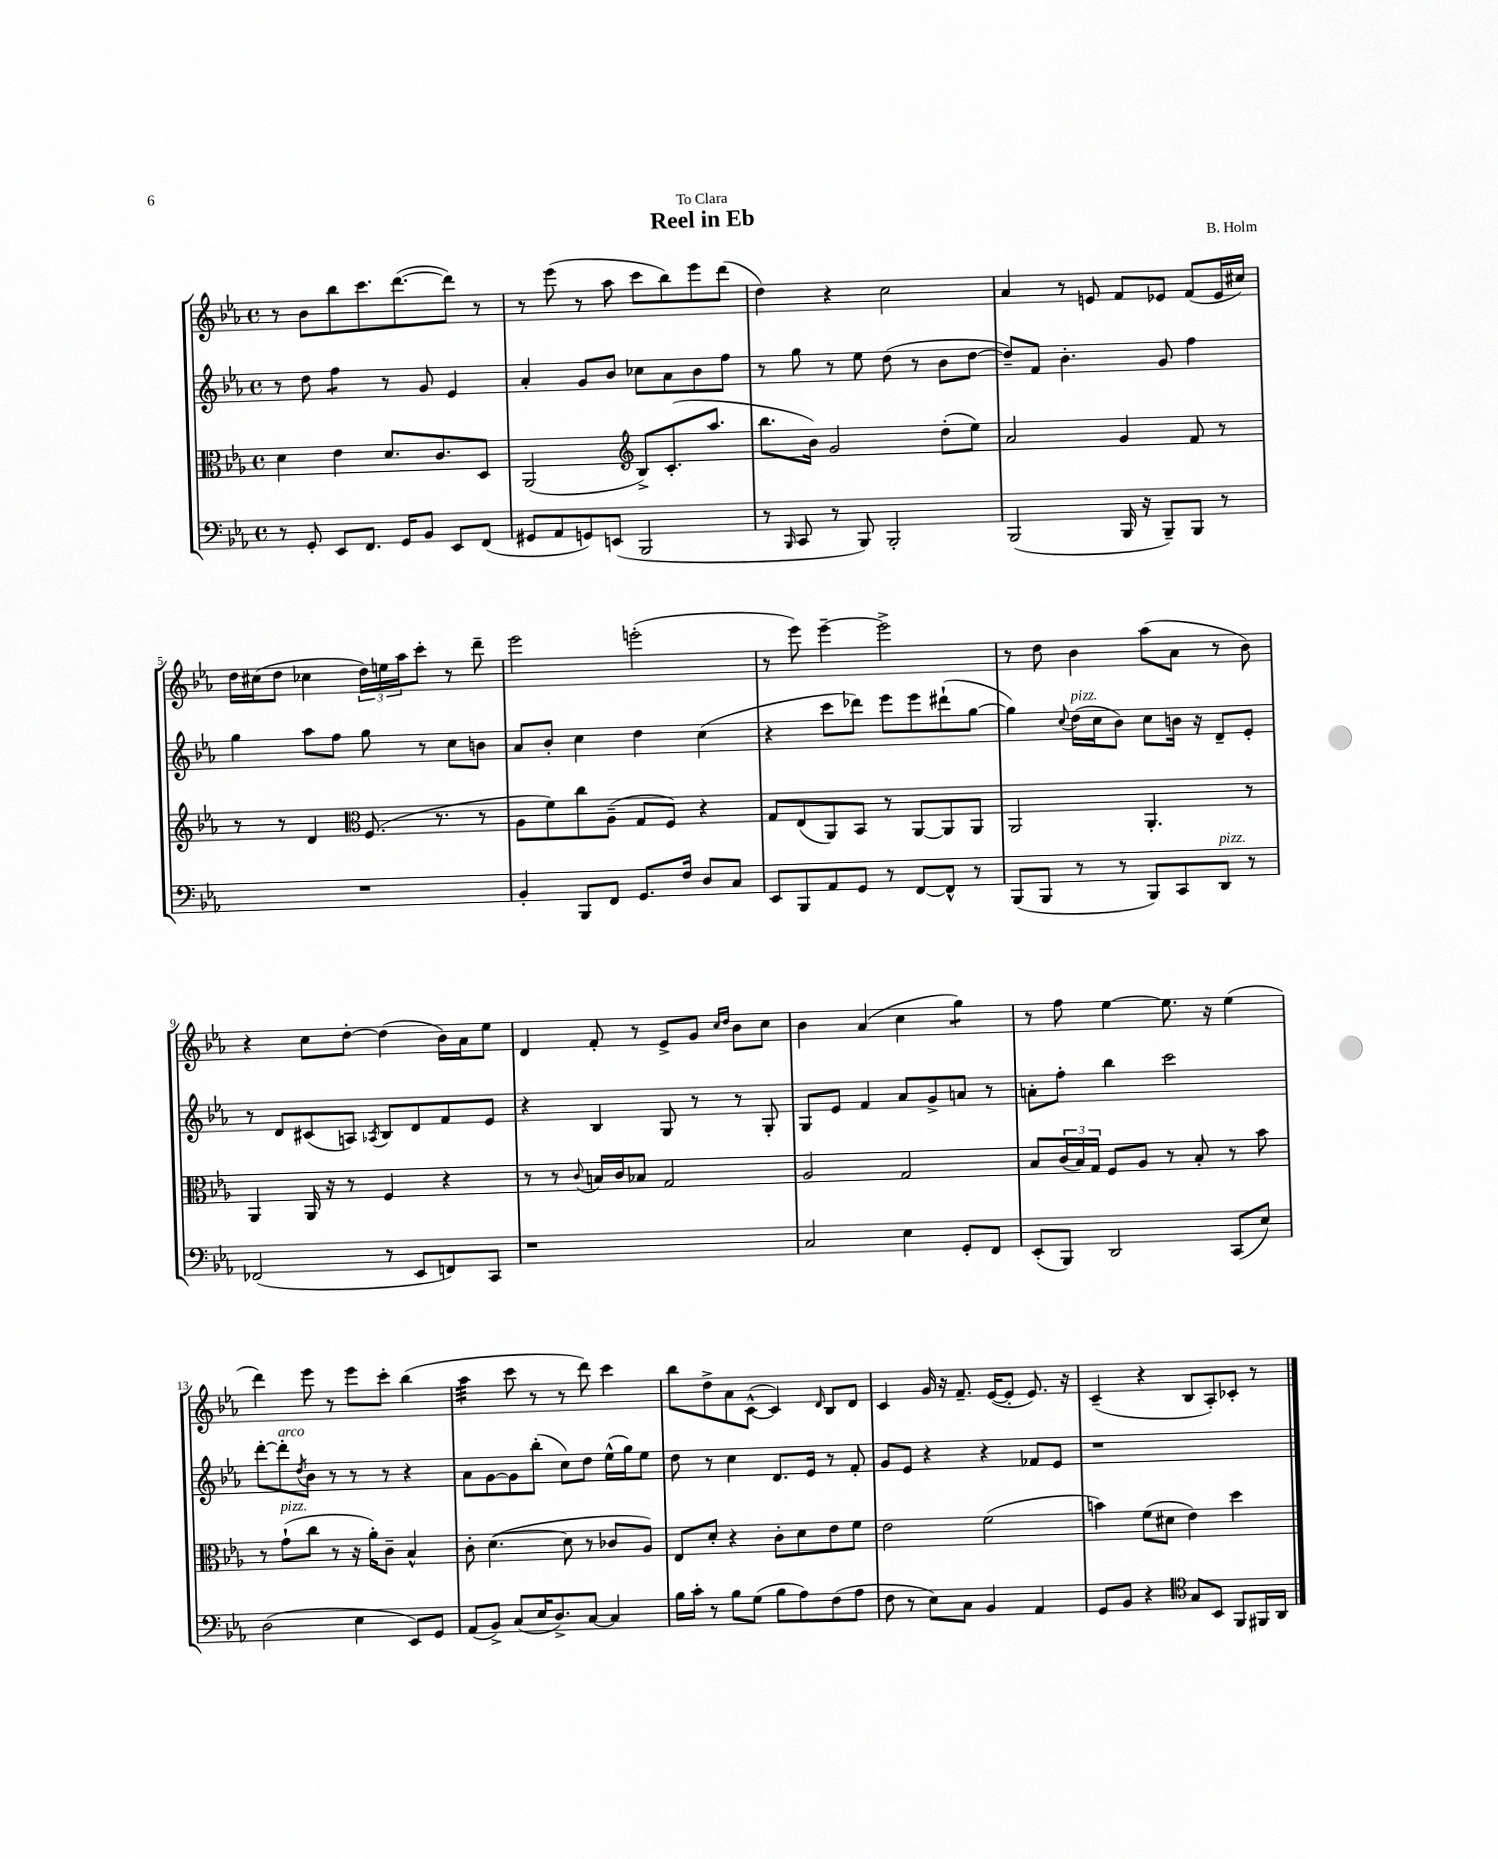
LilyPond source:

\header { title = "Reel in Eb" composer = "B. Holm" dedication = "To Clara" }
<<
\new StaffGroup <<
\new Staff = "s0" {
    \clef treble \key ees \major \defaultTimeSignature \time 4/4
    r8 bes'8 bes''8 c'''8. d'''8.~( d'''8) r8 |
    r8 ees'''8( r8 aes''8 c'''8 bes''8) ees'''8 d'''8( |
    d''4) r4 c''2 |
    aes'4 r8 e'8 f'8 ees'8 f'8( ees'16 cis''16) |
    d''16 cis''16( d''8 ces''4 \tuplet 3/2 { d''16) e''16 aes''16 } c'''8-. r8 d'''8-- |
    ees'''2 e'''2-.( |
    r8 ees'''8) ees'''4~-- ees'''2-> |
    r8 d''8 bes'4 aes''8( aes'8 r8 bes'8) |
    r4 c''8 d''8~-. d''4( bes'16) aes'16 ees''8 |
    d'4 f'8-. r8 ees'8-> g'8 \grace { c''16 d''16 } bes'8 c''8 |
    bes'4 aes'4( c''4 g''4:8) |
    r8 f''8 ees''4~ ees''8. r16 ees''4( |
    d'''4) ees'''8 r8 ees'''8 c'''8-. bes''4( |
    aes''4:32 c'''8 r8 r8 d'''8) c'''4 |
    bes''8 d''8-> aes'8 c'8~-^( c'4) \grace { d'16 } bes8 d'8 |
    c'4 g'16 r16 f'8.-- ees'16~( ees'8-. ees'8.) r16 |
    c'4--( r4 bes8 aes8-.) ces'8-. r8 \bar "|." |
}
\new Staff = "s1" {
    \clef treble \key ees \major \defaultTimeSignature \time 4/4
    r8 d''8 f''4:8 r8 g'8 ees'4 |
    aes'4-. g'8 bes'8 ces''8 aes'8 bes'8 f''8 |
    r8 g''8 r8 ees''8 d''8( r8 bes'8 d''8~ |
    d''8--) f'8 bes'4.-. g'8 f''4 |
    g''4 aes''8 f''8 g''8 r8 c''8 b'8 |
    aes'8 bes'8-. c''4 d''4 c''4( |
    r4 c'''8 des'''8) ees'''8 ees'''8 dis'''8-!( g''8~ |
    g''4) \appoggiatura { c''8 } d''16^\markup { \italic "pizz." }( c''16 bes'8) c''8 b'16 r16 d'8-- ees'8-. |
    r8 d'8 cis'8( a8) \acciaccatura { aes8 } bes8 d'8 f'8 ees'8 |
    r4 bes4 g8 r8 r8 g8-. |
    g8 ees'8 f'4 aes'8 g'8-> a'8 r8 |
    a'8-. f''8-. bes''4 c'''2 |
    d'''8~-. d'''8-.^\markup { \italic "arco" } \acciaccatura { d''8 } bes'8 r8 r8 r8 r4 |
    aes'8 g'8~ g'8 bes''8-.( c''8) d''8 ees''16-^( g''16) ees''8 |
    d''8 r8 c''4 d'8. ees'16 r8 f'8-. |
    g'8 ees'8 r4 r4 fes'8 ees'8 |
    r1 \bar "|." |
}
\new Staff = "s2" {
    \clef alto \key ees \major \defaultTimeSignature \time 4/4
    d'4 ees'4 d'8. c'8. d8 |
    aes,2( \clef treble bes8->) c'8.-.( aes''8. |
    bes''8. bes'16) g'2 d''8-.( ees''8) |
    aes'2 g'4 f'8 r8 |
    r8 r8 d'4 \clef alto f8.( r8. r8 |
    aes8 f'8) c''8 aes8--( g8 f8) r4 |
    g8 ees8( aes,8) bes,8 r8 aes,8~ aes,8 aes,8 |
    aes,2 aes,4.-. r8 |
    aes,4 aes,16 r16 r8 f4 r4 |
    r8 r8 \appoggiatura { c'8 } b16 c'16 bes8 g2 |
    aes2 g2 |
    bes8 \tuplet 3/2 { c'16( bes16) g16 } f8 aes8 r8 bes8-. r8 bes'8 |
    r8 g'8-!^\markup { \italic "pizz." }( c''8 r8 r16 aes'16-.) c'8-- bes4-^ |
    c'8-. d'4.~( d'8 r8 ces'8 aes8) |
    ees8 d'8-. r4 c'8-. d'8 ees'8 f'8 |
    ees'2 f'2( |
    b'4) f'8( dis'8 ees'4) d''4 \bar "|." |
}
\new Staff = "s3" {
    \clef bass \key ees \major \defaultTimeSignature \time 4/4
    r8 g,8-. ees,8 f,8. g,16 bes,8 ees,8 f,8( |
    gis,8 aes,8 g,8) e,8( bes,,2 |
    r8 \grace { bes,,16 } c,8 r8 bes,,8) bes,,2-. |
    bes,,2( bes,,16 r16 bes,,8--) bes,,8 r8 |
    R1 |
    bes,4-. bes,,8 f,8 g,8. f16 d8 c8 |
    ees,8 bes,,8 aes,8 g,8 r8 f,8~ f,8-^ r8 |
    bes,,8( bes,,8 r8 r8 bes,,8) c,8 d,8^\markup { \italic "pizz." } r8 |
    fes,2( r8 ees,8 f,8) c,8 |
    r1 |
    c2 ees4 g,8-. f,8 |
    ees,8-.( bes,,8) d,2 c,8( ees8) |
    d2( ees4 ees,8) g,8 |
    aes,8( bes,8->) c8( ees16 d8.->) c8~ c4 |
    bes16 c'16-. r8 bes8 g8( bes8 aes8) f8( aes8 |
    f8 r8 ees8) c8 bes,4 aes,4 |
    g,8 bes,8 r4 \clef tenor g8 bes,8 f,8 fis,16 aes,16 \bar "|." |
}
>>
>>
